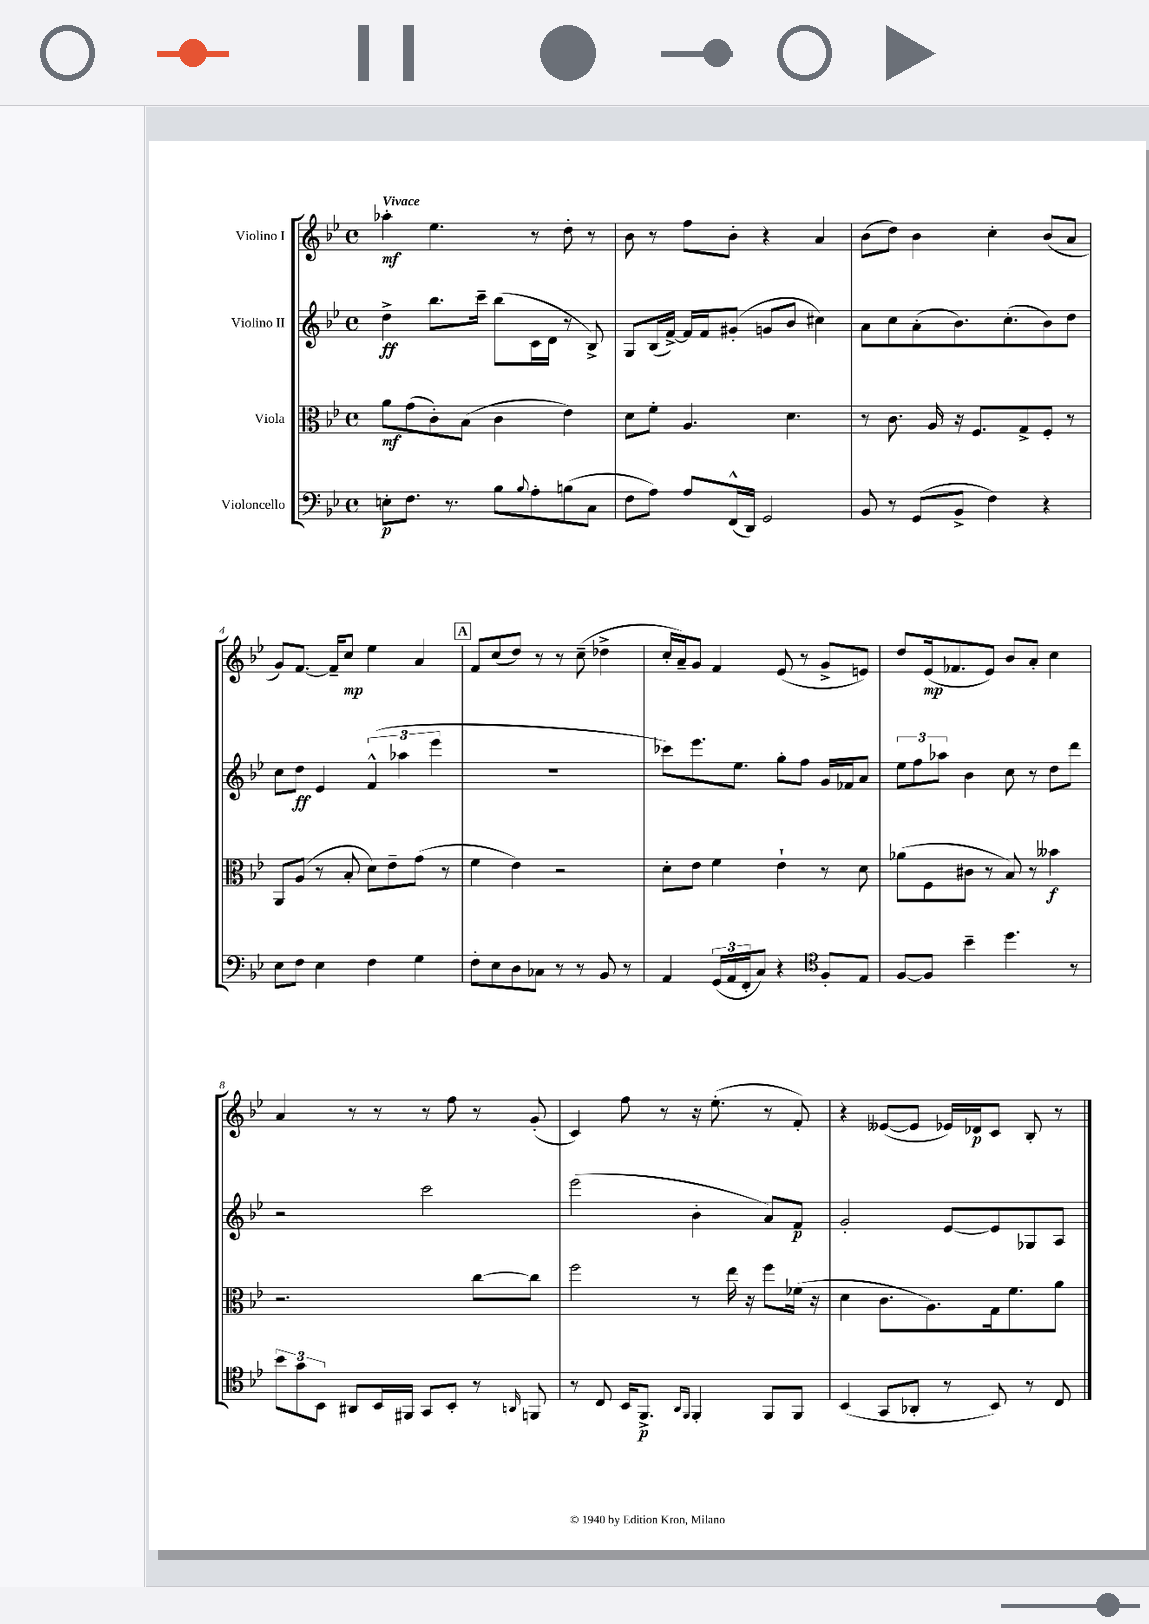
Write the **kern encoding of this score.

**kern	**dynam	**kern	**dynam	**kern	**dynam	**kern	**dynam
*part4	*part4	*part3	*part3	*part2	*part2	*part1	*part1
*staff4	*staff4	*staff3	*staff3	*staff2	*staff2	*staff1	*staff1
*I"Violoncello	*	*I"Viola	*	*I"Violino II	*	*I"Violino I	*
*clefF4	*	*clefC3	*	*clefG2	*	*clefG2	*
*k[b-e-]	*	*k[b-e-]	*	*k[b-e-]	*	*k[b-e-]	*
*M4/4	*	*M4/4	*	*M4/4	*	*M4/4	*
*met(c)	*	*met(c)	*	*met(c)	*	*met(c)	*
=1	=1	=1	=1	=1	=1	=1	=1
!	!	!	!	!	!	!LO:TX:a:B:t=Vivace	!
8En'\L	p	8a\L	mf	4dd^\	ff	4aa-X'\	mf
8.F\J	.	(8g\	.	.	.	.	.
.	.	8c'\)	.	8.bb-\L	.	4.ee-\	.
8.r	.	.	.	.	.	.	.
.	.	(8B-\J	.	.	.	.	.
.	.	.	.	16ccc~\Jk	.	.	.
8B-\L	.	4c\	.	(8bb-\L	.	.	.
8qqB-/	.	.	.	.	.	.	.
8A'\	.	.	.	16c\L	.	8r	.
.	.	.	.	16d\JJ	.	.	.
(8Bn\	.	4e-\)	.	8r	.	8dd'\	.
8C\J	.	.	.	8B-^/)	.	8r	.
=2	=2	=2	=2	=2	=2	=2	=2
8F\L	.	8d\L	.	8G/L	.	8b-\	.
8A\J)	.	8f'\J	.	(16B-/L	.	8r	.
.	.	.	.	[16f^/JJ)	.	.	.
8A/L	.	4.A/	.	16f/LL]	.	8ff\L	.
.	.	.	.	16f/J	.	.	.
(16FF^^/L	.	.	.	(8g#X'/J	.	8b-'\J	.
16DD/JJ)	.	.	.	.	.	.	.
2GG/	.	.	.	8gn/L	.	4r	.
.	.	4.d\	.	8b-/J	.	.	.
.	.	.	.	4cc#X\)	.	4a/	.
=3	=3	=3	=3	=3	=3	=3	=3
8BB-/	.	8r	.	8a\L	.	(8b-\L	.
8r	.	8.c\	.	8cc\	.	8dd\J)	.
(8GG/L	.	.	.	(8a'\	.	4b-\	.
.	.	16A/	.	.	.	.	.
8BB-^/J	.	16r	.	8.b-\)	.	.	.
.	.	8.F/L	.	.	.	.	.
4F\)	.	.	.	.	.	4cc'\	.
.	.	.	.	(8.cc'\	.	.	.
.	.	8G^/	.	.	.	.	.
4r	.	8F'/J	.	8b-\)	.	(8b-/L	.
.	.	8r	.	8dd\J	.	8a/J	.
!!LO:LB:g=z
=4	=4	=4	=4	=4	=4	=4	=4
8E-\L	.	8AA/L	.	8cc\L	.	8g/L)	.
8F\J	.	(8A/J	.	8dd\J	ff	[8.f/J	.
4E-\	.	8r	.	4e-/	.	.	.
.	.	.	.	.	.	16f~/KL]	.
.	.	8B-'/	.	.	.	8cc/J	mp
4F\	.	8d\L)	.	(6f^^/	.	4ee-\	.
.	.	8e-~\	.	.	.	.	.
.	.	.	.	6aa-X\	.	.	.
4G\	.	(8g\J	.	.	.	4a/	.
.	.	.	.	6eee-\	.	.	.
.	.	8r	.	.	.	.	.
!!LO:REH:place=s1:t=A
=5	=5	=5	=5	=5	=5	=5	=5
8F'\L	.	4f\	.	1r	.	8f/L	.
8E-\	.	.	.	.	.	(8cc/	.
8D\	.	4e-\)	.	.	.	8dd/J)	.
8C-X\J	.	.	.	.	.	8r	.
8r	.	2r	.	.	.	8r	.
8r	.	.	.	.	.	(8cc~\	.
8BB-/	.	.	.	.	.	4dd-X^\	.
8r	.	.	.	.	.	.	.
=6	=6	=6	=6	=6	=6	=6	=6
4AA/	.	8d'\L	.	8ccc-X\L)	.	16cc'/LL	.
.	.	.	.	.	.	16a~/J)	.
.	.	8e-\J	.	8.eee-\	.	8g/J	.
(24GG/LL	.	4f\	.	.	.	4f/	.
24AA/	.	.	.	.	.	.	.
.	.	.	.	8.ee-\J	.	.	.
24FF'/J	.	.	.	.	.	.	.
8C/J)	.	.	.	.	.	.	.
4r	.	4e-`\	.	8gg'\L	.	(8e-/	.
.	.	.	.	8ff\J	.	8r	.
*clefC4	*	*	*	*	*	*	*
8F'/L	.	8r	.	16g/LL	.	8g^/L	.
.	.	.	.	16f-X/J	.	.	.
8E-/J	.	8d\	.	8a/J	.	8en/J)	.
=7	=7	=7	=7	=7	=7	=7	=7
[8F/L	.	(8a-X\L	.	12ee-\L	.	8dd/L	.
.	.	.	.	12ff\	.	.	.
8F/J]	.	8F\	.	.	.	(16e-/k	mp
.	.	.	.	12aa-X\J	.	.	.
.	.	.	.	.	.	8.f-X/	.
4b-~\	.	8c#X\J	.	4b-\	.	.	.
.	.	8r	.	.	.	8e-/J)	.
4.dd\	.	8B-/)	.	8cc\	.	8b-/L	.
.	.	8r	.	8r	.	8a'/J	.
.	.	4b--X\	f	8dd\L	.	4cc\	.
8r	.	.	.	8ddd\J	.	.	.
!!LO:LB:g=z
=8	=8	=8	=8	=8	=8	=8	=8
12b-\L	.	2.r	.	2r	.	4a/	.
12g\	.	.	.	.	.	.	.
12BB-\J	.	.	.	.	.	.	.
8AA#X/L	.	.	.	.	.	8r	.
16BB-/L	.	.	.	.	.	8r	.
16FF#X/JJ	.	.	.	.	.	.	.
8GG/L	.	.	.	2ccc\	.	8r	.
8BB-'/J	.	.	.	.	.	8ff\	.
8r	.	[8cc\L	.	.	.	8r	.
16qqAAn/	.	.	.	.	.	.	.
8FFn/	.	8cc\J]	.	.	.	(8g'/	.
=9	=9	=9	=9	=9	=9	=9	=9
8r	.	2ff\	.	(2eee-\	.	4c/)	.
8C/	.	.	.	.	.	.	.
16BB-/KL	.	.	.	.	.	8ff\	.
8.FF^/J	p	.	.	.	.	.	.
.	.	.	.	.	.	8r	.
16qqAA/LL	.	.	.	.	.	.	.
16qqFF/JJ	.	.	.	.	.	.	.
4FF'/	.	8r	.	4b-'\	.	16r	.
.	.	.	.	.	.	(8.ee-'\	.
.	.	16ee-\	.	.	.	.	.
.	.	16r	.	.	.	.	.
8FF/L	.	8ff\L	.	8a/L)	.	8r	.
8FF/J	.	(16f-X\Jk	.	8f/J	p	8f'/)	.
.	.	16r	.	.	.	.	.
=10	=10	=10	=10	=10	=10	=10	=10
(4BB-/	.	4d\	.	2g'/	.	4r	.
8GG/L	.	8.c\L	.	.	.	([8e--X/L	.
8AA-X'/J	.	.	.	.	.	8e--/J]	.
.	.	8.A\)	.	.	.	.	.
8r	.	.	.	[8e-/L	.	16e-X/LL)	.
.	.	.	.	.	.	16d-X/J	p
8BB-/)	.	16G\k	.	8e-/]	.	8c/J	.
.	.	8.f\	.	.	.	.	.
8r	.	.	.	8G-X/	.	8B-'/	.
8C/	.	8a\J	.	8A/J	.	8r	.
==	==	==	==	==	==	==	==
*-	*-	*-	*-	*-	*-	*-	*-
